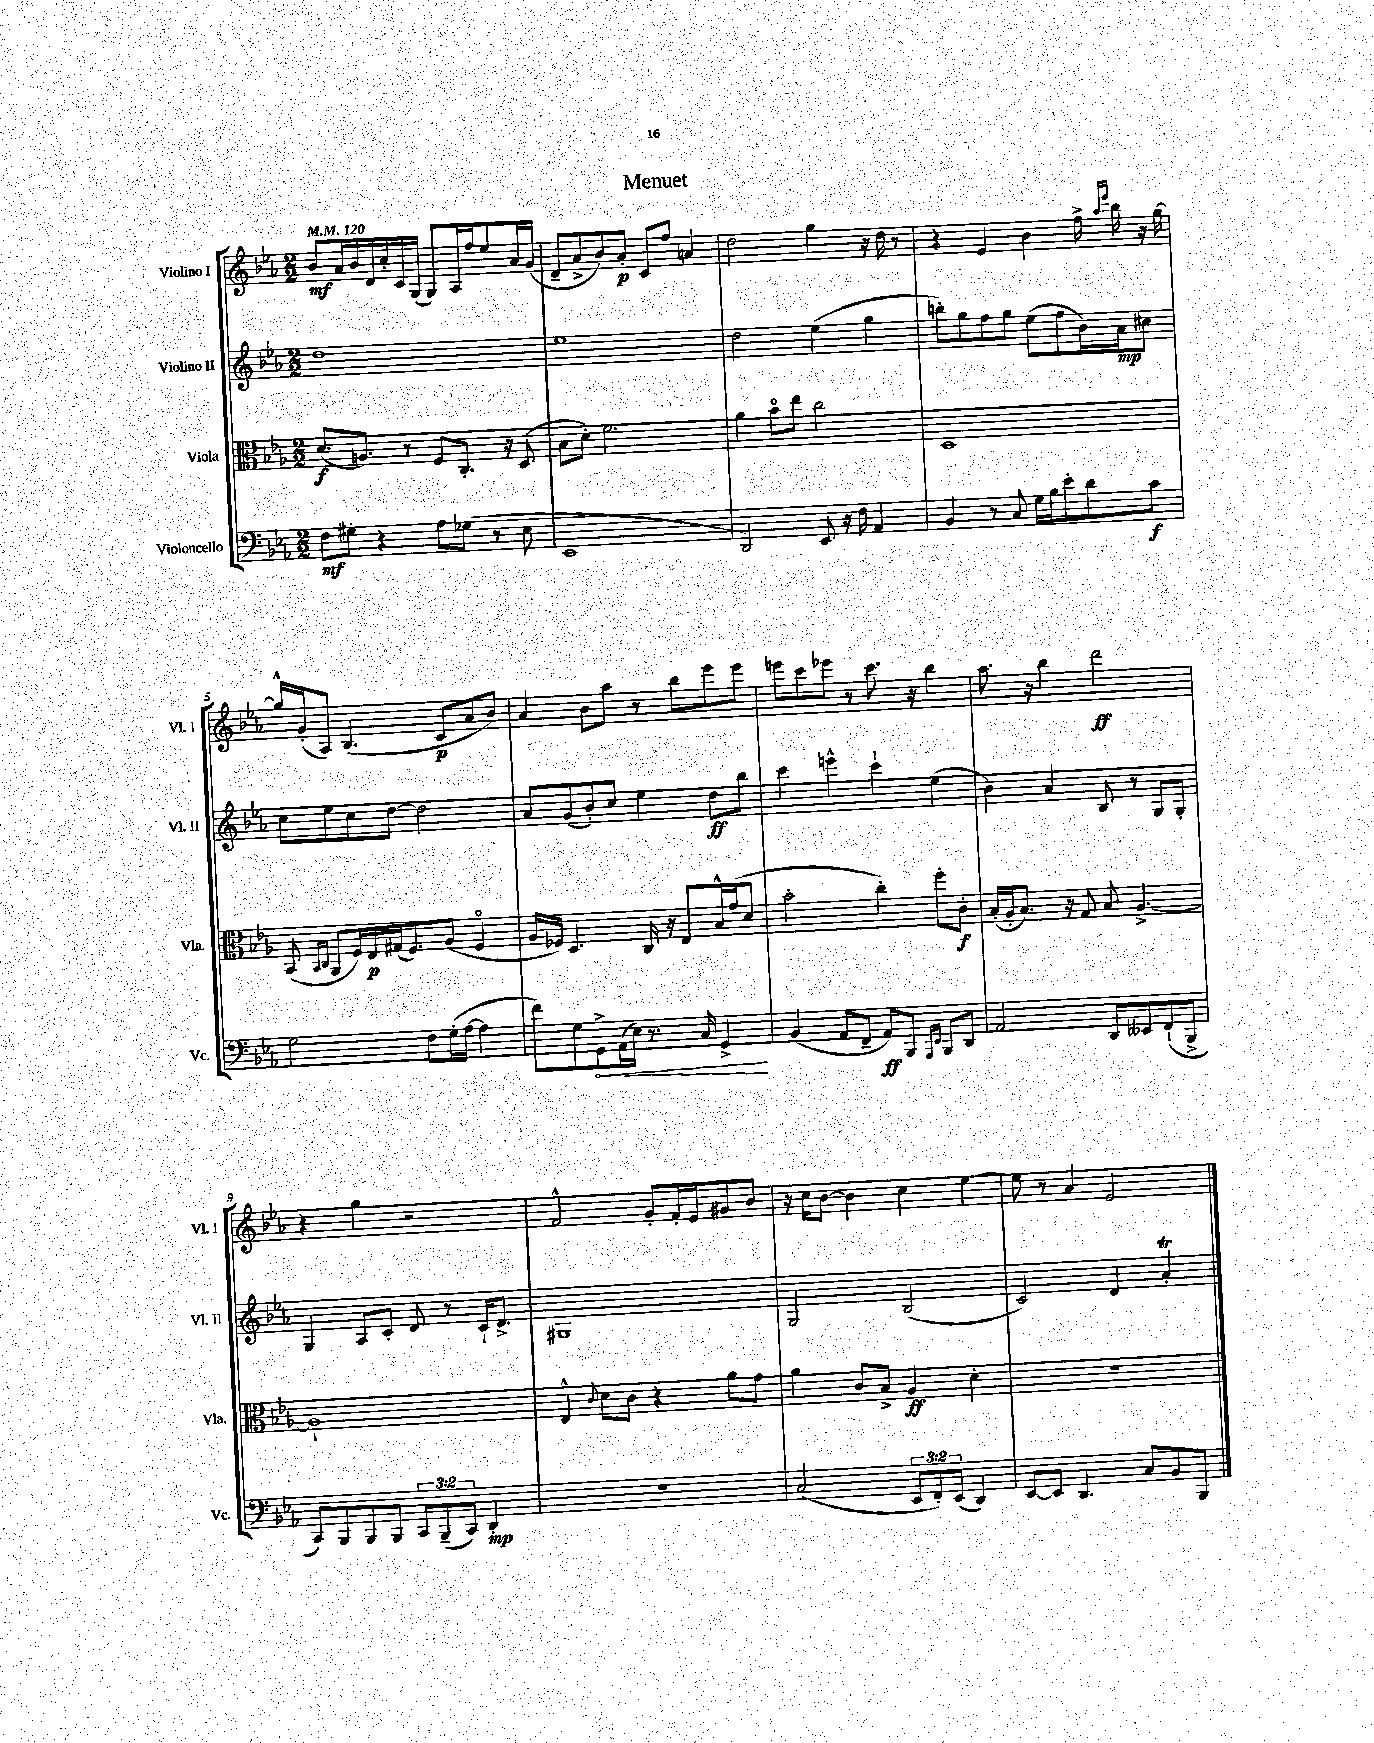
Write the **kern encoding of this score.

**kern	**dynam	**kern	**dynam	**kern	**dynam	**kern	**dynam
*part4	*part4	*part3	*part3	*part2	*part2	*part1	*part1
*staff4	*staff4	*staff3	*staff3	*staff2	*staff2	*staff1	*staff1
*I"Violoncello	*	*I"Viola	*	*I"Violino II	*	*I"Violino I	*
*I'Vc.	*	*I'Vla.	*	*I'Vl. II	*	*I'Vl. I	*
*clefF4	*	*clefC3	*	*clefG2	*	*clefG2	*
*k[b-e-a-]	*	*k[b-e-a-]	*	*k[b-e-a-]	*	*k[b-e-a-]	*
*M2/2	*	*M2/2	*	*M2/2	*	*M2/2	*
*MM120	*	*MM120	*	*MM120	*	*MM120	*
=1	=1	=1	=1	=1	=1	=1	=1
8F\L	mf	(8.d/L	f	1dd	.	8b-/L	mf
8G#X'\J	.	.	.	.	.	16a-/L	.
.	.	8.An/J)	.	.	.	16b-/	.
4r	.	.	.	.	.	16d/	.
.	.	.	.	.	.	16cc'/	.
.	.	8r	.	.	.	16c/	.
.	.	.	.	.	.	(16G/JJ	.
8A-\L	.	8F/L	.	.	.	8G/L)	.
(8G-X\J	.	8.C'/J	.	.	.	16A-/L	.
.	.	.	.	.	.	16ff/J	.
8r	.	.	.	.	.	8ee-/	.
.	.	16r	.	.	.	.	.
8E-\	.	(8D/	.	.	.	16a-/L	.
.	.	.	.	.	.	(16g/JJ	.
=2	=2	=2	=2	=2	=2	=2	=2
1EE-	.	8B-\L	.	1ee-	.	8d~/L	.
.	.	8d'\J)	.	.	.	8a-^/	.
.	.	2.f\	.	.	.	8b-/)	.
.	.	.	.	.	.	8a-'/J	p
.	.	.	.	.	.	8c/L	.
.	.	.	.	.	.	8ff/J	.
.	.	.	.	.	.	4an/	.
=3	=3	=3	=3	=3	=3	=3	=3
2DD/)	.	4a-\	.	2dd\	.	2dd\	.
.	.	8b-\L	.	.	.	.	.
.	.	8ee-\J	.	.	.	.	.
8EE-/	.	2cc\	.	(4ee-\	.	4gg\	.
16r	.	.	.	.	.	.	.
16F\	.	.	.	.	.	.	.
4AA-/	.	.	.	4gg\	.	16r	.
.	.	.	.	.	.	16dd\	.
.	.	.	.	.	.	8r	.
=4	=4	=4	=4	=4	=4	=4	=4
4BB-/	.	1D	.	8bbn'\L)	.	4r	.
.	.	.	.	8gg\	.	.	.
8r	.	.	.	8ff\	.	4e-/	.
8C/	.	.	.	8gg\J	.	.	.
16G\LL	.	.	.	(8ee-\L	.	4b-\	.
16B-\J	.	.	.	.	.	.	.
8e-'\	.	.	.	8ff\	.	.	.
8d\	.	.	.	16b-\L)	.	16ff^\	.
.	.	.	.	.	.	16qqaa-/LL	.
.	.	.	.	.	.	16qqeee-/JJ	.
.	.	.	.	16a-\J	mp	16bb-\	.
8c\J	f	.	.	8cc#X\J	.	16r	.
.	.	.	.	.	.	[16gg\	.
!!LO:LB:g=z
=5	=5	=5	=5	=5	=5	=5	=5
2G\	.	(8BB-/	.	8cc\L	.	16gg^^/LL]	.
.	.	.	.	.	.	(16g'/J	.
.	.	16qqBB-/LL	.	.	.	.	.
.	.	16qqC/JJ	.	.	.	.	.
.	.	8AA-/L	.	8ee-\	.	8A-/J)	.
.	.	16F/L)	.	8cc\	.	(4.B-/	.
.	.	16E-/	p	.	.	.	.
.	.	(16G#X/J	.	[8dd\J	.	.	.
.	.	8.F/)	.	.	.	.	.
8F\L	.	.	.	2dd\]	.	.	.
(16G'\L	.	(8A-/J	.	.	.	8c/L	p
[16A-\JJ	.	.	.	.	.	.	.
4A-\]	.	4F/	.	.	.	8a-/	.
.	.	.	.	.	.	8b-/J)	.
=6	=6	=6	=6	=6	=6	=6	=6
8f\L)	.	16A-/LL	.	8a-/L	.	4a-/	.
.	.	16F-X/JJ)	.	.	.	.	.
8G\	.	4.D/	.	(8g/	.	.	.
!	!LO:HP:b	!	!	!	!	!	!
8GG^\	<	.	.	8b-'/)	.	8b-\L	.
(16AA-\L	.	.	.	8cc/J	.	8aa-\J	.
16E-\JJ)	.	.	.	.	.	.	.
8.r	.	16C/	.	4ee-\	.	8r	.
.	.	16r	.	.	.	.	.
.	.	8E-/L	.	.	.	8bb-\L	.
16C/	.	.	.	.	.	.	.
4GG^/	.	16B-^^/L	.	8dd\L	ff	8eee-\	.
.	.	(16g/J	.	.	.	.	.
.	.	8d/J	.	8bb-\J	.	8eee-\J	.
.	[	.	.	.	.	.	.
=7	=7	=7	=7	=7	=7	=7	=7
(4BB-/	.	2b-'\	.	4ccc\	.	8eeen\L	.
.	.	.	.	.	.	8ccc\	.
8AA-/L	.	.	.	4eeen^^\	.	8eee-X\J	.
8FF~/J	.	.	.	.	.	8r	.
8AA-/L)	ff	4cc'\)	.	4ccc`\	.	8.ccc\	.
8BBB-/J	.	.	.	.	.	.	.
.	.	.	.	.	.	16r	.
16qqAAA-/LL	.	.	.	.	.	.	.
16qqEE-/JJ	.	.	.	.	.	.	.
8BBB-/L	.	8ff'\L	.	(4ee-\	.	4bb-\	.
8DD/J	.	8c'\J	f	.	.	.	.
=8	=8	=8	=8	=8	=8	=8	=8
2AA-/	.	(16B-'/LL	.	4b-\)	.	8.aa-\	.
.	.	16A-'/J	.	.	.	.	.
.	.	8.B-/J)	.	.	.	.	.
.	.	.	.	.	.	16r	.
.	.	.	.	4a-/	.	4bb-\	.
.	.	16r	.	.	.	.	.
.	.	8G/	.	.	.	.	.
8DD/L	.	8B-/	.	8B-/	.	2ddd\	ff
8EE--X/	.	[4.A-^/	.	8r	.	.	.
(8FF`/	.	.	.	8G/L	.	.	.
8BBB-^/J	.	.	.	8G'/J	.	.	.
!!LO:LB:g=z
=9	=9	=9	=9	=9	=9	=9	=9
8CC/L)	.	1A-`]	.	4G/	.	4r	.
8BBB-/	.	.	.	.	.	.	.
8BBB-/	.	.	.	8A-/L	.	4gg\	.
8BBB-/J	.	.	.	8c'/J	.	.	.
12CC/L	.	.	.	8d/	.	2r	.
(12BBB-~/	.	.	.	.	.	.	.
.	.	.	.	8r	.	.	.
12CC/J)	.	.	.	.	.	.	.
4DD'/	mp	.	.	16c`/KL	.	.	.
.	.	.	.	8.d^/J	.	.	.
=10	=10	=10	=10	=10	=10	=10	=10
1r	.	4E-^^/	.	1G#X	.	2f^^/	.
.	.	8qqc/	.	.	.	.	.
.	.	8d\L	.	.	.	.	.
.	.	8c\J	.	.	.	.	.
.	.	4r	.	.	.	8g'/L	.
.	.	.	.	.	.	16f'/L	.
.	.	.	.	.	.	16e-/J	.
.	.	8a-\L	.	.	.	8g#X/	.
.	.	8g\J	.	.	.	8b-/J	.
=11	=11	=11	=11	=11	=11	=11	=11
(2C/	.	4a-\	.	2G/	.	16r	.
.	.	.	.	.	.	16cc\KL	.
.	.	.	.	.	.	[8b-\J	.
.	.	8c/L	.	.	.	4b-\]	.
.	.	8B-^/J	.	.	.	.	.
12EE-/L	.	4A-/	ff	(2B-/	.	4cc\	.
12FF'/)	.	.	.	.	.	.	.
(12EE-/J	.	.	.	.	.	.	.
4DD/)	.	4d'\	.	.	.	[4ee-\	.
=12	=12	=12	=12	=12	=12	=12	=12
[8EE-/L	.	1r	.	2c/)	.	8ee-\]	.
8EE-/J]	.	.	.	.	.	8r	.
4.DD/	.	.	.	.	.	4a-/	.
.	.	.	.	4d/	.	2e-/	.
8C/L	.	.	.	.	.	.	.
8BB-/	.	.	.	4a-T'/	.	.	.
8BBB-/J	.	.	.	.	.	.	.
==	==	==	==	==	==	==	==
*-	*-	*-	*-	*-	*-	*-	*-
